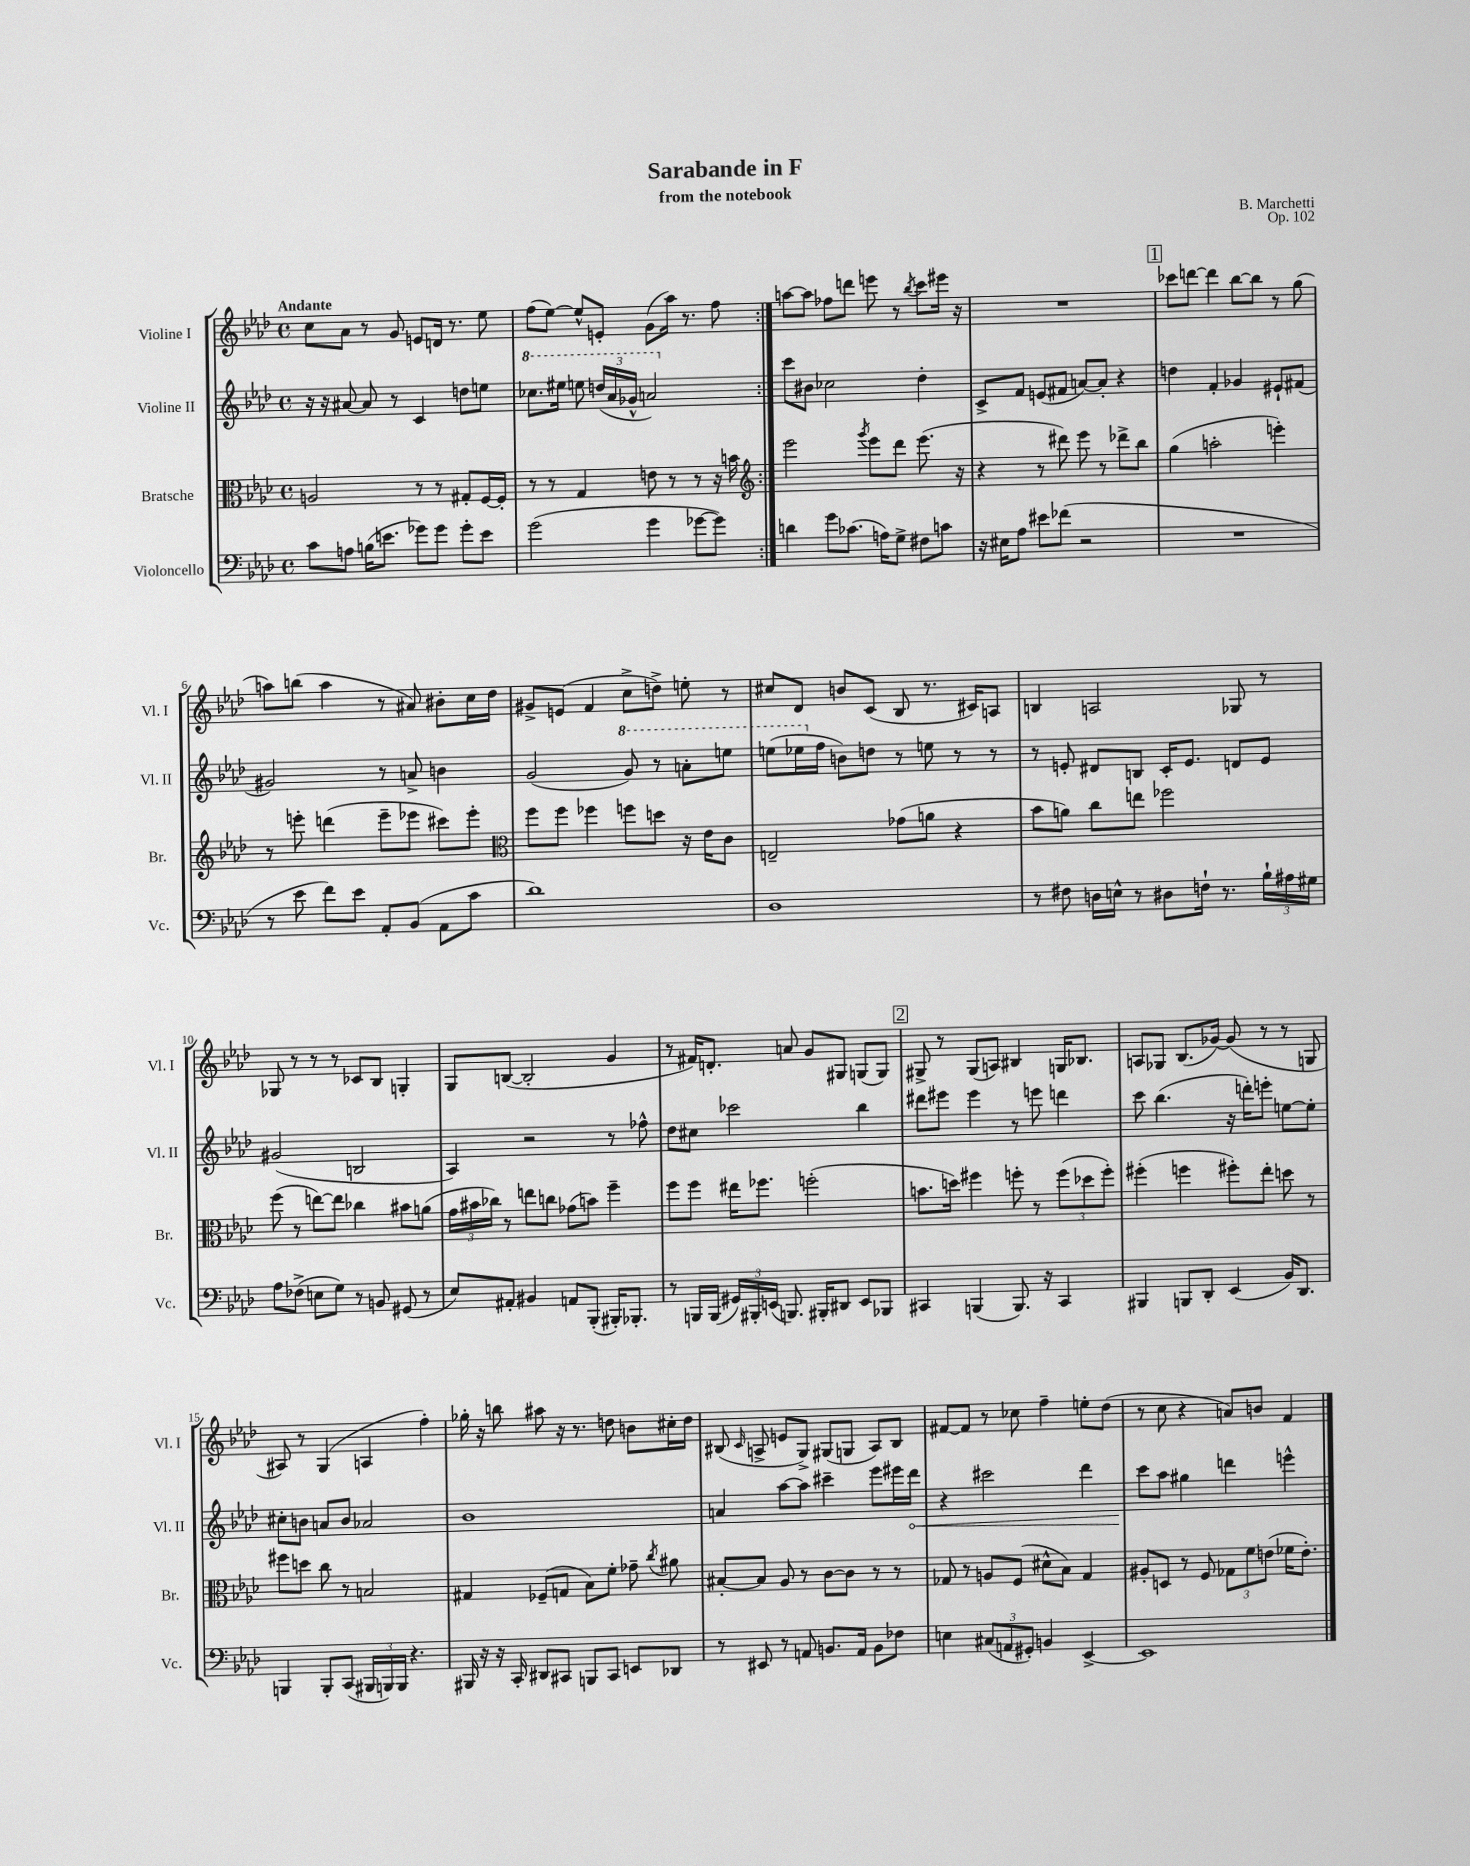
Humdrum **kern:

**kern	**kern	**kern	**dynam	**kern
*part4	*part3	*part2	*part2	*part1
*staff4	*staff3	*staff2	*staff2	*staff1
*I"Violoncello	*I"Bratsche	*I"Violine II	*	*I"Violine I
*I'Vc.	*I'Br.	*I'Vl. II	*	*I'Vl. I
*clefF4	*clefC3	*clefG2	*	*clefG2
*k[b-e-a-d-]	*k[b-e-a-d-]	*k[b-e-a-d-]	*	*k[b-e-a-d-]
*M4/4	*M4/4	*M4/4	*	*M4/4
*met(c)	*met(c)	*met(c)	*	*met(c)
=1	=1	=1	=1	=1
!	!	!	!	!LO:TX:a:B:t=Andante
8c\L	2An/	16r	.	8cc\L
.	.	16r	.	.
8An\J	.	[8a#X/	.	8a-\J
(16Bn\KL	.	8a#/]	.	8r
8.en\J	.	.	.	.
.	.	8r	.	8g/
8g-X\L)	8r	4c/	.	8en/L
8g-\J	8r	.	.	16dn/Jk
.	.	.	.	8.r
8g-'\L	8G#X'/L	8ddn\L	.	.
8e\J	[16F/L	8een\J	.	8ee-\
.	16F'/JJ]	.	.	.
=2	=2	=2	=2	=2
*	*	*8va	*	*
(2g\	8r	8.ccc-X\L	.	(8ff\L
.	8r	.	.	[8ee-\J)
.	.	16eee#X\Jk	.	.
.	4G/	8eeen\	.	8ee-^^/L]
.	.	(24dddn/LL	.	8en'/J
.	.	24aa-/	.	.
.	.	24gg-X^^/JJ	.	.
4g\	8en\	2aan/)	.	(8g\L
.	8r	.	.	16aa-\Jk)
.	.	.	.	8.r
[8g-X\L	8r	.	.	.
8g-\J])	16r	.	.	8ff\
.	16bn\	.	.	.
=3:|!	=3:|!	=3:|!	=3:|!	=3:|!
*	*clefG2	*	*	*
*	*	*X8va	*	*
4dn\	2eee-\	8ccc\L	.	[8aan\L
.	.	8b#X\J	.	8aa\J]
8g\L	.	2cc-X\	.	8ff-X\L
(8.c-X\J	.	.	.	8dddn\J
.	8qggg/	.	.	.
.	8eee-\L	.	.	8eeen\
16An\KL)	.	.	.	.
8G^\J	8ddd-\J	.	.	8r
.	.	.	.	8qbb-/
8F#X\L	(8.eee-\	4dd-'\	.	8ccc\L
8cn\J	.	.	.	16eee#X\Jk
.	16r	.	.	16r
=4	=4	=4	=4	=4
16r	4r	8c^/L	.	1r
16E#X\KL	.	.	.	.
8A-\J	.	8f/J	.	.
8e#X\L	8r	(8en/L	.	.
(8f-X\J	8ddd#X\)	8f#X/J	.	.
2r	8eee-\	[8an/L)	.	.
.	8r	8a'/J]	.	.
.	8ddd-X^\L	4r	.	.
.	8bb-\J	.	.	.
!!LO:REH:place=s1:t=1
=5	=5	=5	=5	=5
1r	(4gg\	4ddn\	.	8ccc-X\L
.	.	.	.	[8dddn\J
.	2aan'\	4f'/	.	4ddd\]
.	.	4g-X/	.	[8bb-\L
.	.	.	.	8bb-\J]
.	4eeen'\)	8e#X`/L	.	8r
.	.	(8f#X/J	.	(8gg\
!!LO:LB:g=z
=6	=6	=6	=6	=6
8r	8r	2g#X/)	.	8aan\L)
8e-\	8eeen'\	.	.	(8bbn\J
8f\L)	(4dddn\	.	.	4aa\
8e-\J	.	.	.	.
8AA-'/L	8eee~\L	8r	.	8r
(8BB-/J	8eee-X\J	8an^/	.	8a#X/)
8AA-\L	8ccc#X\L)	4bn\	.	8b#X'\L
8c\J	8eee-'\J	.	.	16cc\L
.	.	.	.	16dd-\JJ
=7	=7	=7	=7	=7
*	*clefC3	*	*	*
1d-)	8ff\L	(2g/	.	8g#X^/L
.	8ff\J	.	.	(8en/J
.	4ff-X\	.	.	4f/
*	*	*8va	*	*
.	8ffn\L	8gg/)	.	8cc^\L
.	8ddn\J	8r	.	8ddn^\J)
.	16r	8aan'\L	.	8een'\
.	16e-\KL	.	.	.
.	8c\J	8eeen\J	.	8r
=8	=8	=8	=8	=8
1D-	2En~/	(8eeen\L	.	8cc#X/L
.	.	16eee-X\L	.	8d-/J
*	*	*X8va	*	*
.	.	16ff\JJ	.	.
.	.	8bn\L)	.	8bn/L
.	.	8ddn\J	.	(8c/J
.	(8g-X\L	8r	.	8B-/
.	8an\J	8een\	.	8.r
.	4r	8r	.	.
.	.	.	.	16c#X/KL)
.	.	8r	.	8An/J
=9	=9	=9	=9	=9
8r	8b-\L	8r	.	4Bn/
8F#X\	8an\J)	8en'/	.	.
16Dn\LL	8cc\L	8d#X/L	.	2An/
16En^^\JJ	.	.	.	.
8r	8een\J	8Bn/J	.	.
8D#X\L	2ff-X\	16c'/KL	.	.
.	.	8.e/J	.	.
16Fn`\Jk	.	.	.	.
8.r	.	.	.	.
.	.	8dn/L	.	8G-X/
24B-`\LL	.	8e/J	.	8r
24A#X\	.	.	.	.
24G#X\JJ	.	.	.	.
!!LO:LB:g=z
=10	=10	=10	=10	=10
8A-\L	(8ff\	(2g#X/	.	8G-X/
(8F-X^\J	8r	.	.	8r
8En\L	[8een\L)	.	.	8r
8G\J)	8ee\J]	.	.	8r
8r	4cc-X\	2Bn/	.	8c-X/L
8BBn/	.	.	.	8B-/J
(8GG#X/	8b#X\L	.	.	4Gn'/
8r	(8an\J	.	.	.
=11	=11	=11	=11	=11
8E-/L)	24g\LL	4A-/)	.	8G/L
.	24b#X\	.	.	.
.	24cc-X\JJ)	.	.	.
8AA#X'/J	8r	.	.	([8Bn/J
4BB#X/	8een\L	2r	.	2B'/]
.	8ccn\J	.	.	.
8AAn/L	(8g-X\L	.	.	.
(8BBB-'/J	8bn\J)	.	.	.
16BBB#X'/KL)	4ff~\	8r	.	4g/
8.BBB-X'/J	.	.	.	.
.	.	8ff-X^^\	.	.
=12	=12	=12	=12	=12
8r	8ff\L	8dd-\L	.	8r
16BBBn/LL	8ff\J	8cc#X\J	.	16f#X/KL)
(16BBB/JJ	.	.	.	8.dn'/J
24GG#X/LL)	16ee#X\KL	2ccc-X\	.	.
24BBB#X'/	.	.	.	.
.	8.ff-X\J	.	.	.
(24EEn/JJ	.	.	.	.
8.BBBn/)	.	.	.	8an/
.	(2ffn'\	.	.	8g/L
16BBB#X'/KL	.	.	.	.
8DD#X/J	.	.	.	8G#X/J
8EE/L	.	4bb-\	.	(8Gn/L
8BBB-X/J	.	.	.	8G/J)
!!LO:REH:place=s1:t=2
=13	=13	=13	=13	=13
4CC#X/	8.bn\L	8ddd#X\L	.	8G#X^/
.	.	8eee#X\J	.	8r
.	16ddn\Jk)	.	.	.
(4BBBn/	4ff#X\	4eee#\	.	(8G#/L
.	.	.	.	8An/J)
8.BBB/)	8ffn'\	8r	.	4B#X/
.	8r	8eeen\	.	.
16r	.	.	.	.
4CC#/	(12ff\L	4dddn\	.	16Gn/KL
.	.	.	.	8.B-X/J
.	12dd-X\	.	.	.
.	12ff'\J)	.	.	.
=14	=14	=14	=14	=14
4BBB#X/	(4ff#X'\	8ccc\	.	8An/L
.	.	(4.bb-\	.	8G-X/J
8BBBn/L	4ffn\	.	.	(8.B-/L
8DD-'/J	.	.	.	.
.	.	.	.	[16g-X/Jk)
(4EE-/	8ff#X'\L)	16r	.	(8g-/]
.	.	16dddn'\KL)	.	.
.	8ee-'\J	8eeen'\J	.	8r
16BB-/KL)	8ddn\	[8een\L	.	8r
8.DD-/J	.	.	.	.
.	8r	8ee'\J]	.	8Gn/
!!LO:LB:g=z
=15	=15	=15	=15	=15
4BBBn/	8ff#X\L	8cc#X'\L	.	8A#X/)
.	8ddn\J	8bn\J	.	8r
8BBB'/L	8cc\	8an/L	.	(4G/
(8CC/J	8r	8b/J	.	.
24BBB#X/LL	2Bn/	2a-X/	.	4An/
24BBBn/)	.	.	.	.
24BBB/JJ	.	.	.	.
4.r	.	.	.	.
.	.	.	.	4ff'\)
=16	=16	=16	=16	=16
16BBB#X/	4G#X/	1b-	.	16gg-X'\
16r	.	.	.	16r
16r	.	.	.	8bbn\
16CC'/	.	.	.	.
8DD#X/L	(8F-X~/L	.	.	8aa#X\
8CC#X/J	8Gn/J	.	.	16r
.	.	.	.	8.r
8BBBn/L	8B-\L)	.	.	.
8CC#/J	8f'\J	.	.	8ddn\
8EEn/L	8g-X~\	.	.	8bn\L
.	8qcc/	.	.	.
8DD-X/J	8a#X\	.	.	16cc#X'\L
.	.	.	.	16dd\JJ
=17	=17	=17	=17	=17
8r	[8B#X'/L	4an/	.	(8B#X/
.	.	.	.	16qqc/
8EE#X/	8B#/J]	.	.	8An^/
8r	8A-/	[8aa-\L	.	8en/L
8AAn/	8r	8aa-\J]	.	8G^/J)
8.BBn/L	[8c\L	4ccc#X~\	.	(8G#X/L
.	8c\J]	.	.	8Gn/J
16AA/Jk	.	.	.	.
8BB\L	8r	8eee-\L	.	8A/L)
8F-X\J	8r	16eee#X\L	.	8B#/J
!	!	!	!LO:HP:b	!
.	.	16ddd-\JJ	<	.
=18	=18	=18	=18	=18
4En\	8G-X/	4r	.	[8f#X/L
.	8r	.	.	8f#/J]
(12C#X/L	8An/L	2ccc#X\	.	8r
12AAn/	.	.	.	.
.	(8F/J	.	.	8cc-X\
12GG#X'/J)	.	.	.	.
4BBn/	8d#X^^\L	.	.	4ff~\
.	8B-\J)	.	.	.
[4EE-^/	4G-/	4ddd-\	.	8een'\L
.	.	.	.	(8dd-\J
=19	=19	=19	=19	=19
1EE-]	8A#X'/L	8ccc\L	.	8r
.	8Dn/J	8aa-\J	[	8cc\
.	8r	4gg#X\	.	4r
.	8F/	.	.	.
.	12G-X\L	4dddn\	.	8an/L)
.	12f\	.	.	.
.	.	.	.	8bn/J
.	(12en\J	.	.	.
.	16f-X\KL	4eeen^^\	.	4f/
.	8.e'\J)	.	.	.
==	==	==	==	==
*-	*-	*-	*-	*-
